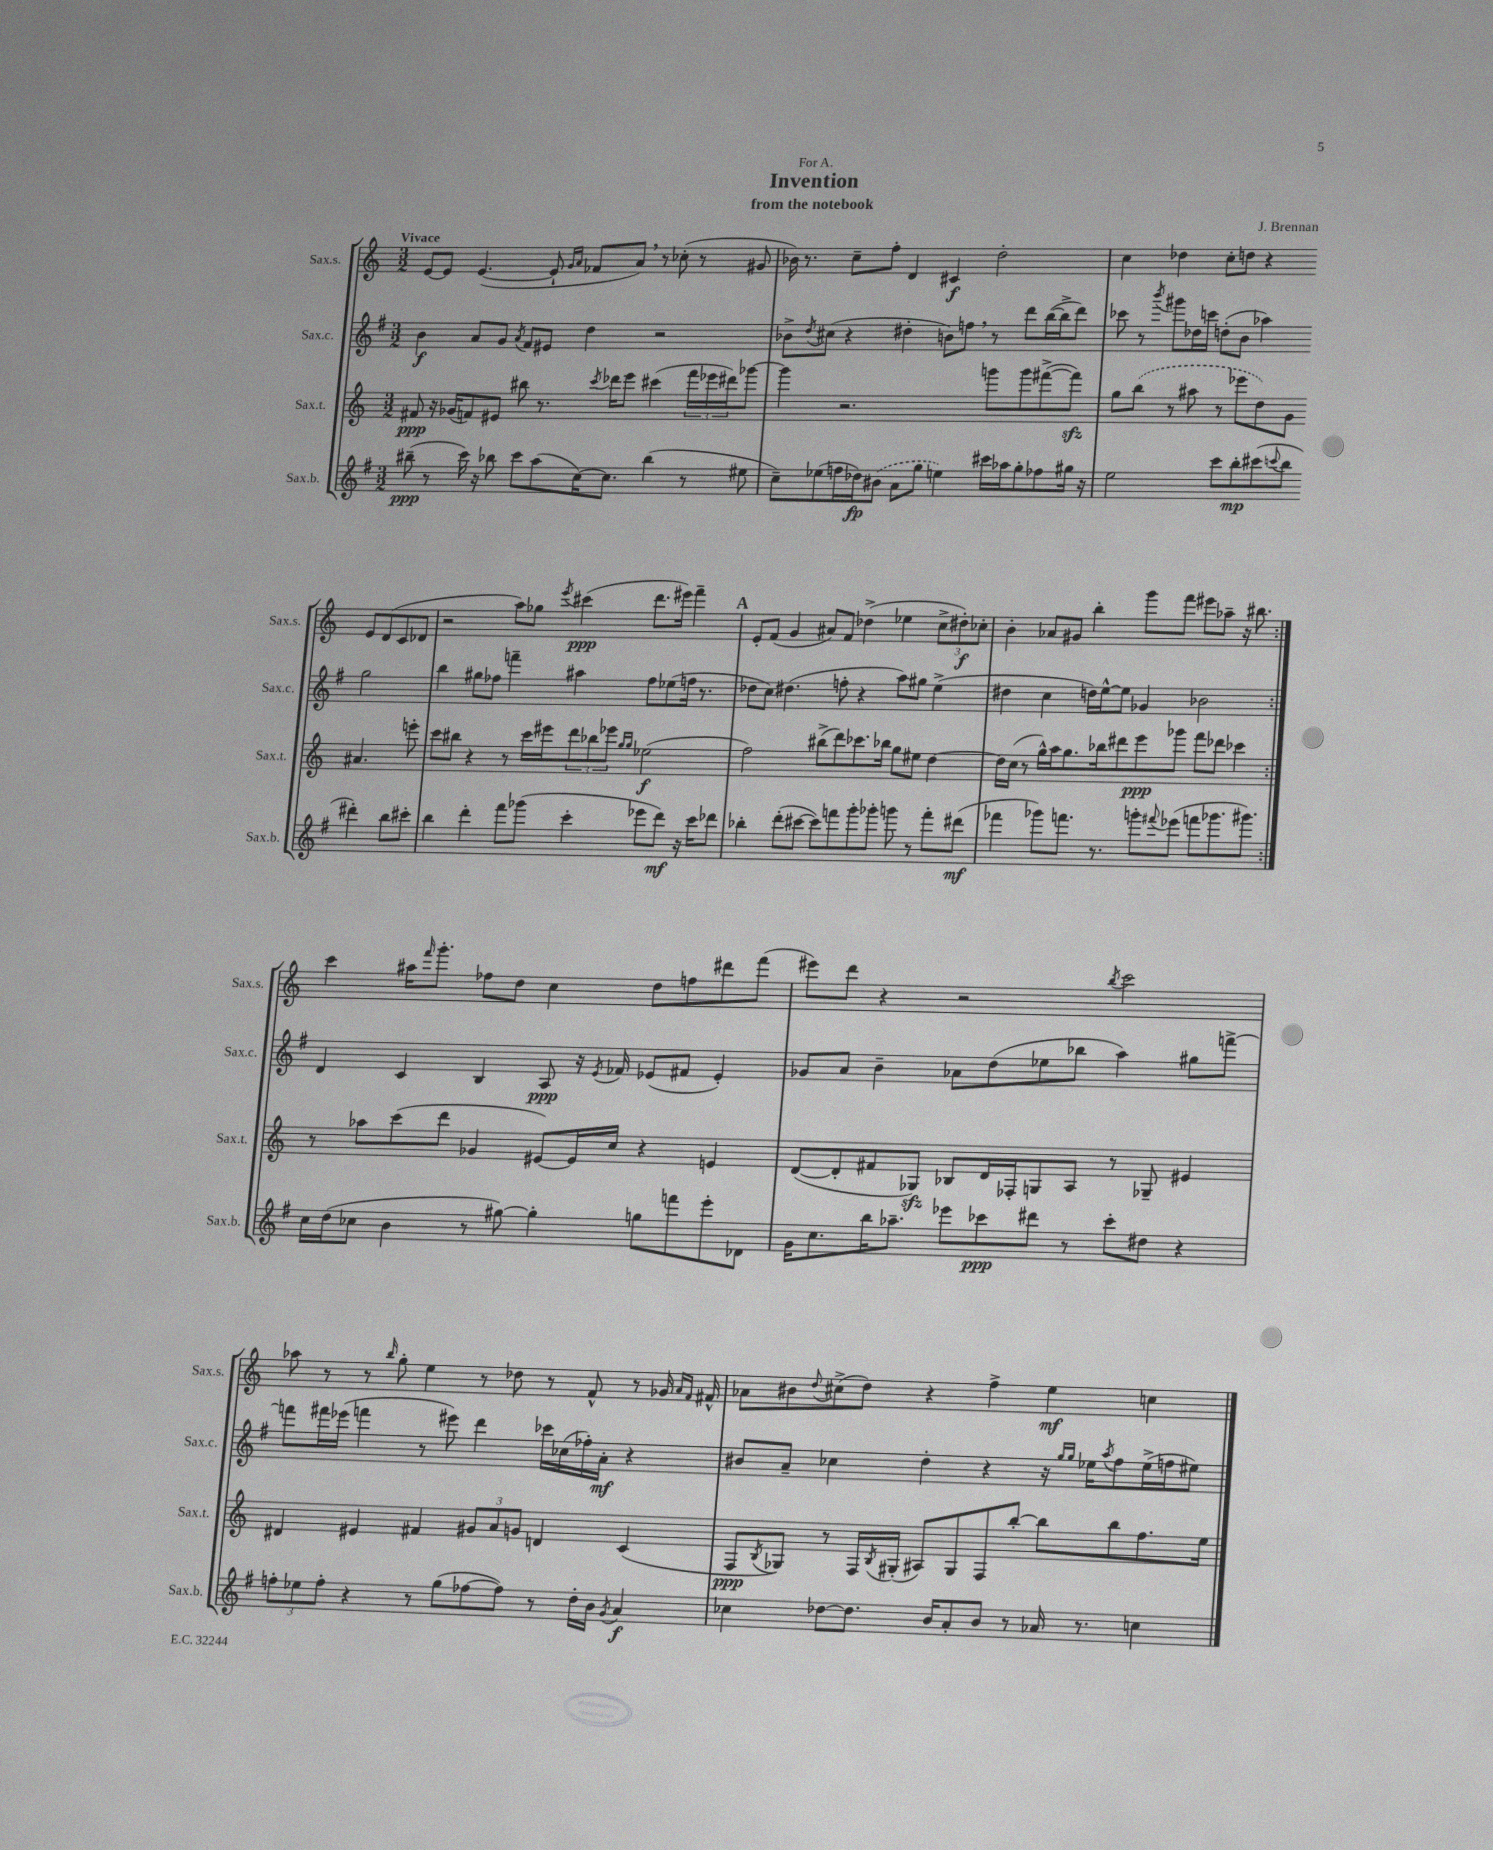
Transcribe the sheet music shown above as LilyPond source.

\header { title = "Invention" composer = "J. Brennan" subtitle = "from the notebook" dedication = "For A." }
<<
\new StaffGroup <<
\new Staff = "s0" \with { instrumentName = "Sax.s." shortInstrumentName = "Sax.s." } {
    \clef treble \key c \major \numericTimeSignature \time 3/2 \tempo "Vivace"
    \repeat volta 2 { e'8~ e'8 e'4.~( e'8-! \grace { g'16 a'16 } fes'8 a'8) \breathe r8 ces''8-.( r8 gis'8 |
    bes'16) r8. c''8-- f''8-. d'4 cis'4\f d''2-. |
    c''4 des''4 c''8-. d''8 r4 e'8 d'8( c'8 des'8 |
    r2 a''8) ges''8 \acciaccatura { e'''8 } cis'''4\ppp( d'''8. eis'''16) f'''4-- |
    \mark \markup { \bold "A" } e'8-. f'8( g'4 ais'8) f'8 des''4->( ees''4 \tuplet 3/2 { c''8-> dis''8-.\f) ces''8-. } |
    b'4-. aes'8 gis'8 b''4-. g'''8 f'''8 eis'''8 aes''8-- r16 bis''8. | }
    c'''4 ais''16 \grace { f'''16 } g'''8.-. fes''8 d''8 c''4 d''8 f''8 dis'''8 f'''8( |
    eis'''8) d'''8 r4 r2 \acciaccatura { b''8 } c'''2 |
    aes''8 r8 r8 \grace { b''16 } g''8-. e''4 r8 des''8 r8 f'8-^ r8 ges'16 \grace { a'16 f'16 } fis'16-^ |
    aes'8 bis'8 \appoggiatura { d''8 } cis''8->( d''8) r4 f''4-> e''4\mf c''4 \bar "|." |
}
\new Staff = "s1" \with { instrumentName = "Sax.c." shortInstrumentName = "Sax.c." } {
    \clef treble \key g \major \numericTimeSignature \time 3/2
    \repeat volta 2 { b'4\f a'8 g'8 \acciaccatura { a'8 } fis'8 eis'8 d''4 r2 |
    bes'8-> \acciaccatura { d''8 } cis''8( r4 dis''4-. b'8) f''8 \breathe r8 d'''8 b''16~( b''16-> d'''8) |
    ces'''8 r8 \acciaccatura { b'''8 } gis'''8 des''16 c'''16 d''8-.( b'8 aes''4) g''2 |
    b''4 gis''8 fes''8 f'''4-- ais''4 fes''8 ees''8( f''16 r8. |
    \mark \markup { \bold "A" } des''8 c''8) dis''4.( f''8-. r4 a''8) gis''8 e''4->( |
    dis''4 c''4 d''16) e''16~-^ e''8 ges'4 bes'2 | }
    d'4 c'4 b4 a8\ppp r16 \acciaccatura { e'8 } fes'16 ees'8( fis'8 ees'4-.) |
    ges'8 a'8 b'4-- aes'8 d''8( ees''8 bes''8 a''4) gis''8 f'''8~-> |
    f'''8 fis'''16 ees'''16( f'''4 r8 eis'''8) d'''4 ces'''16 ces''16( fes''16-.) a'16-.\mf r4 |
    bis'8 a'8-- ces''4 d''4-. r4 r16 \grace { g''16 g''16 } ees''16 \acciaccatura { a''8 } fis''8 ees''16->( f''16 eis''8) \bar "|." |
}
\new Staff = "s2" \with { instrumentName = "Sax.t." shortInstrumentName = "Sax.t." } {
    \clef treble \key c \major \numericTimeSignature \time 3/2
    \repeat volta 2 { fis'8\ppp r16 ges'16( f'8) eis'8 bis''8 r8. \acciaccatura { c'''8 } des'''16 e'''8 cis'''4( \tuplet 3/2 { f'''16 ees'''16 dis'''16) } ges'''8~ |
    ges'''4 r2. g'''8 g'''8 fis'''8~->( fis'''8\sfz) |
    g''8 \once \slurDashed b''8( r8 ais''8 r8 ees'''8 d''8) g'8 ais'4. e'''8-. |
    c'''8 bis''8 r4 r8 c'''16 eis'''16 \tuplet 3/2 { d'''8 bes''8 ees'''8 } \grace { g''16 g''16 } ees''2\f( |
    \mark \markup { \bold "A" } f''2) bis''8->( d'''8) ces'''8. bes''16 g''8 eis''8 d''4~ |
    d''16 c''16( r8 g''16-^) a''16 g''8. bes''16 dis'''8 e'''8\ppp ges'''8 f'''8 des'''8 ces'''4 | }
    r8 aes''8 c'''8( d'''8 ges'4 eis'8~) eis'16 c''16 r4 e'4 |
    d'8~( d'8-. fis'8 ges8\sfz) bes8 d'16 fes16-. g8 a8 r8 ges8-- eis'4 |
    dis'4 eis'4 fis'4 \tuplet 3/2 { gis'8 a'8 g'8 } d'4 c'4( |
    f8\ppp \acciaccatura { b8 } ges8) r8 f16 \acciaccatura { b8 } gis16-.( ais8) gis8 f8 b''8~-. b''8 b''8 f''8. e''16 \bar "|." |
}
\new Staff = "s3" \with { instrumentName = "Sax.b." shortInstrumentName = "Sax.b." } {
    \clef treble \key g \major \numericTimeSignature \time 3/2
    \repeat volta 2 { bis''8--\ppp( r8 c'''16) r16 bes''8 c'''8 a''8( c''16~) c''8. bes''4( r8 eis''8 |
    c''8--) ees''8( f''16 des''16\fp) \once \slurDashed bis'8( a'8 g''8 e''4) cis'''16 aes''16 g''8-. fes''8 gis''16 r16 |
    e''2 c'''8 b''8-.\mp cis'''8( \appoggiatura { c'''8 } b''8 dis'''4-.) b''8 cis'''8-. |
    b''4 d'''4-. fis'''8 ges'''8( c'''4-. ees'''8 d'''8\mf) r16 c'''16 des'''8 |
    \mark \markup { \bold "A" } bes''4-. d'''8-.( cis'''8~ cis'''8) f'''8 g'''8-. ges'''8-. g'''8 r8 f'''8-. dis'''8\mf( |
    fes'''4 ges'''8) f'''8. r8. g'''8-. \appoggiatura { fis'''8 } ees'''8( f'''8 ges'''8. gis'''8.) | }
    c''16 d''16( ces''8 b'4 r8 gis''8~) gis''4-. g''8 f'''8 e'''8-. des'8 |
    g'16 c''8. b''16 aes''8.-- ees'''8 ces'''8\ppp dis'''8 r8 ces'''8-. dis''8 r4 |
    \tuplet 3/2 { f''8-. ees''8 f''8-. } r4 r8 g''8( fes''8~ fes''8) r8 d''16-. b'16 \acciaccatura { g'8 } a'4\f |
    ces''4 des''8~ des''8. b'16 a'8-. b'8 r8 aes'16 r8. c''4 \bar "|." |
}
>>
>>
\layout { \context { \Score \remove "Bar_number_engraver" } }
